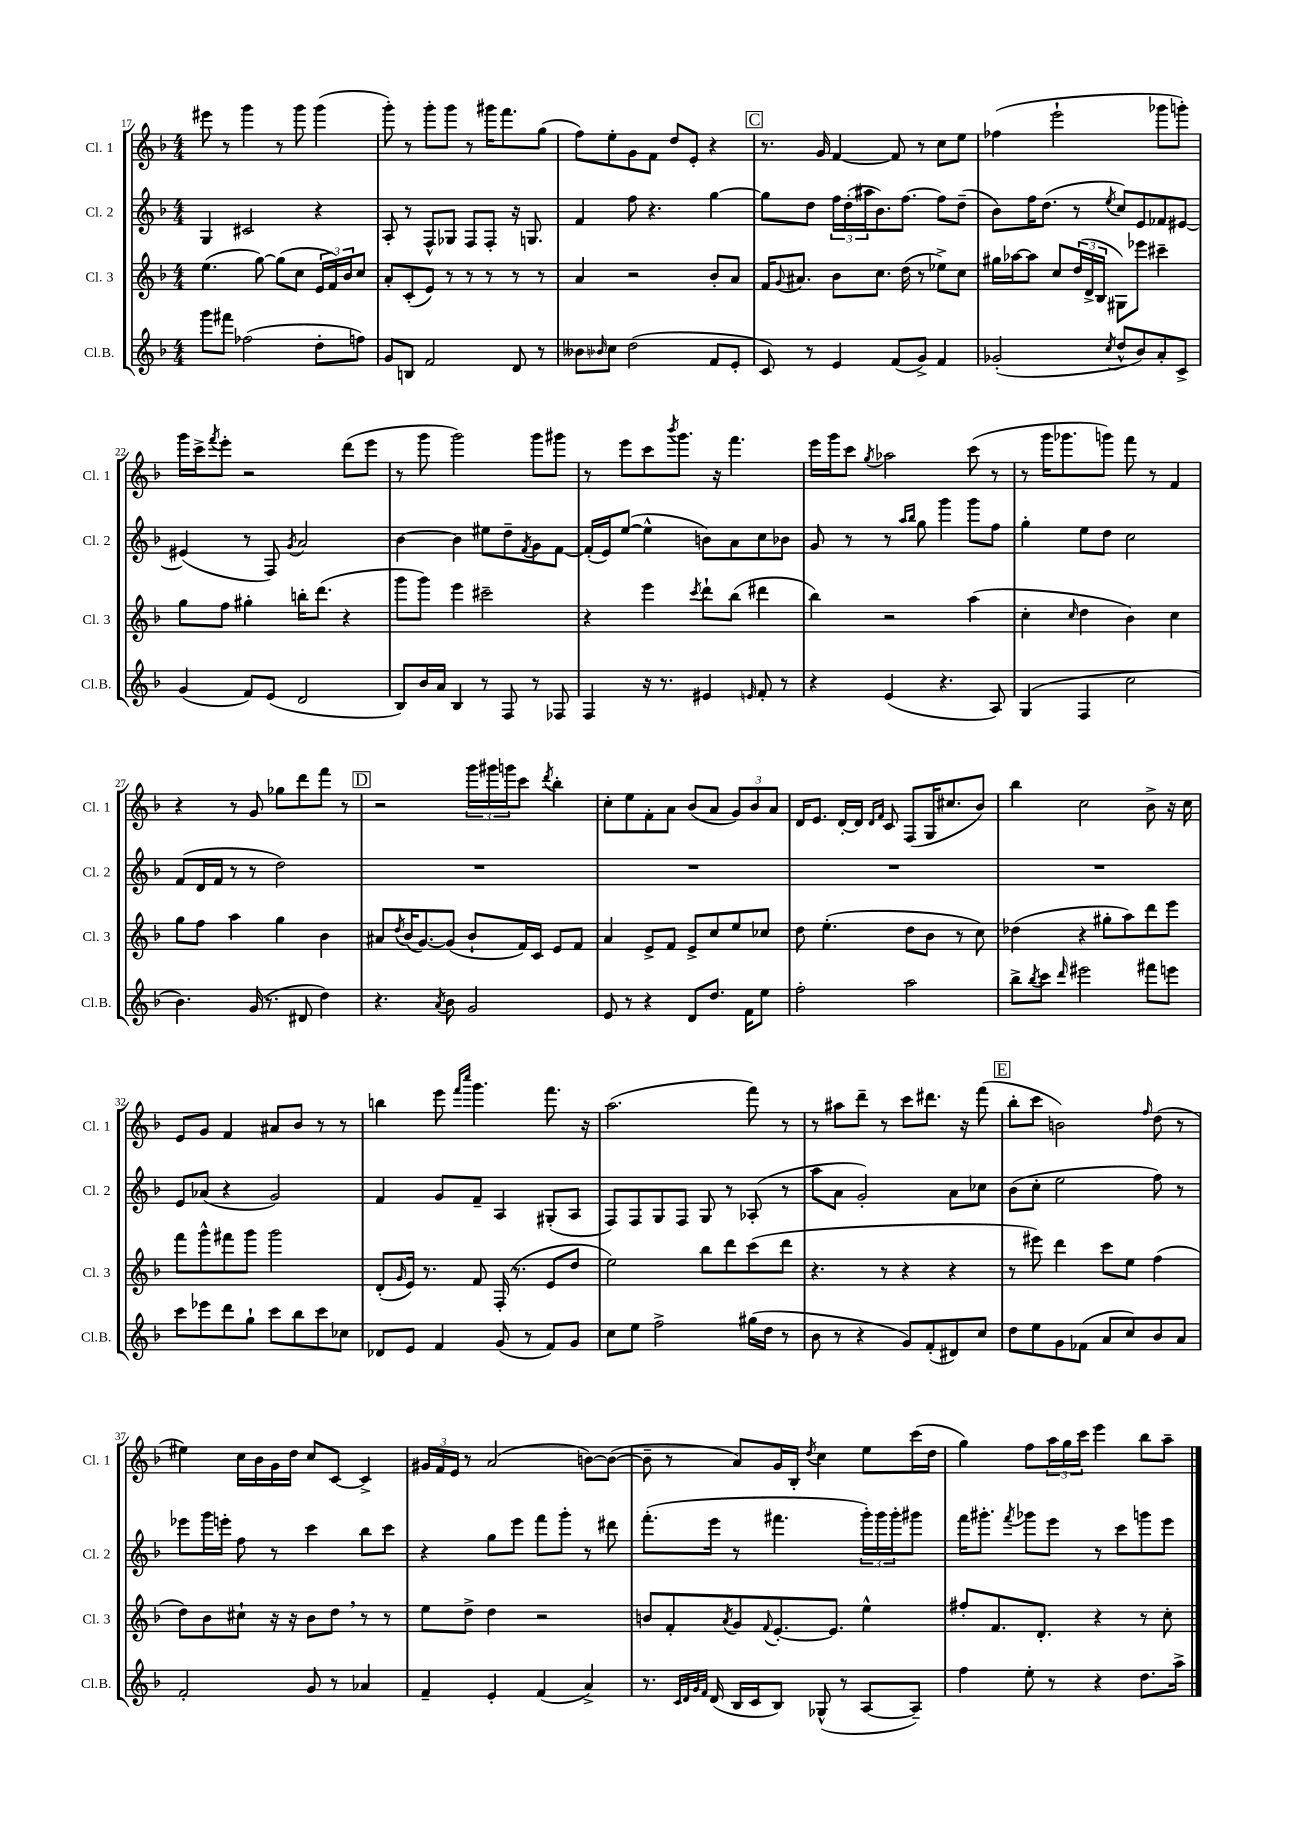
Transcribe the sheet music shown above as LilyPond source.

<<
\new StaffGroup <<
\new Staff = "s0" \with { instrumentName = "Cl. 1" shortInstrumentName = "Cl. 1" } {
    \clef treble \key f \major \numericTimeSignature \time 4/4
    eis'''8 r8 g'''4 r8 g'''8 g'''4( |
    g'''8-.) r8 g'''8-. g'''8 r8 gis'''16 f'''8. g''8( |
    f''8) e''8-. g'8 f'8 d''8 e'8-. r4 |
    \mark \markup { \box "C" } r8. g'16 f'4~ f'8 r8 c''8 e''8 |
    fes''4( e'''2-! ges'''8 g'''8-.) |
    g'''16 c'''16-> \acciaccatura { f'''8 } e'''8-. r2 d'''8( e'''8 |
    r8 g'''8 g'''2) g'''8 gis'''8 |
    r8 e'''8 c'''8 \acciaccatura { bes'''8 } g'''8. r16 f'''4. |
    e'''16 g'''16 c'''8 \acciaccatura { g''8 } aes''2 c'''8( r8 |
    r8 g'''16 ges'''8. g'''8) f'''8 r8 f'4 |
    r4 r8 g'8 ges''8 d'''8 f'''8 r8 |
    \mark \markup { \box "D" } r2 \tuplet 3/2 { g'''16 gis'''16 g'''16 } c'''8 \acciaccatura { d'''8 } bes''4-. |
    c''8-. e''8 f'8-. a'8 bes'8( a'8 \tuplet 3/2 { g'8) bes'8 a'8 } |
    d'16 e'8. d'16~-. d'16 \grace { d'16 f'16 } c'8 f8( g16 cis''8. bes'8) |
    bes''4 c''2 bes'8-> r16 c''16 |
    e'8 g'8 f'4 ais'8 bes'8 r8 r8 |
    b''4 e'''8 \grace { f'''16 c''''16 } g'''4. f'''8. r16 |
    a''2.( f'''8) r8 |
    r8 ais''8 d'''8-- r8 c'''8 dis'''8. r16 f'''8( |
    \mark \markup { \box "E" } bes''8-. c'''8 b'2) \grace { f''16 } d''8( r8 |
    eis''4) c''16 bes'16 g'16 d''16 c''8 c'8~ c'4-> |
    \tuplet 3/2 { gis'16 f'16 e'16 } r8 a'2( b'8~) b'8~( |
    b'8-- r8 a'8) g'16 bes16-. \acciaccatura { d''8 } c''4 e''8 c'''16( d''16 |
    g''4) f''8 \tuplet 3/2 { a''16 g''16 c'''16 } e'''4 bes''8 a''8-- \bar "|." |
}
\new Staff = "s1" \with { instrumentName = "Cl. 2" shortInstrumentName = "Cl. 2" } {
    \clef treble \key f \major \numericTimeSignature \time 4/4
    g4 cis'2 r4 |
    a8-. r8 f8-^ ges8 f8 f8-. r16 g8. |
    f'4 f''8 r4. g''4~ |
    \mark \markup { \box "C" } g''8 d''8 \tuplet 3/2 { f''16 d''16-.( ais''16 } bes'8.) f''8.~ f''8 d''8--( |
    bes'8) f''16 d''8.( r8 \acciaccatura { e''8 } c''8) e'8 fes'8 eis'8~ |
    eis'4( r8 f8) \acciaccatura { g'8 } a'2 |
    bes'4~ bes'4 eis''8 d''8-- \acciaccatura { f'8 } g'8 f'8~ |
    f'16-.( e'16) e''8~( e''4-^ b'8) a'8 c''8 bes'8 |
    g'8 r8 r8 \grace { a''16 bes''16 } g''8 g'''4 g'''8 f''8 |
    g''4-. e''8 d''8 c''2 |
    f'8( d'16 f'16 r8 r8 d''2) |
    \mark \markup { \box "D" } R1 |
    R1 |
    R1 |
    R1 |
    e'8 aes'8( r4 g'2) |
    f'4 g'8 f'8-- a4 gis8-.( a8 |
    f8) f8 g8 f8 g8 r8 aes8-.( r8 |
    a''8 a'8 g'2-.) a'8 ces''8 |
    \mark \markup { \box "E" } bes'8( c''8-. e''2 f''8) r8 |
    ees'''8 g'''16 e'''16-. f''8 r8 c'''4 bes''8 c'''8 |
    r4 g''8 e'''8 f'''8 g'''8-. r8 dis'''8 |
    f'''8.-.( e'''16 r8 fis'''4. \tuplet 3/2 { g'''16-.) g'''16 g'''16-. } gis'''8 |
    f'''16 gis'''8.-. \acciaccatura { f'''8 } ges'''8 e'''8 r8 c'''8 g'''8 e'''8 \bar "|." |
}
\new Staff = "s2" \with { instrumentName = "Cl. 3" shortInstrumentName = "Cl. 3" } {
    \clef treble \key f \major \numericTimeSignature \time 4/4
    e''4.( g''8~) g''8( c''8 \tuplet 3/2 { e'16 f'16) bes'16 } c''8 |
    a'8-. c'8-.( e'8) r8 r8 r8 r8 r8 |
    a'4 r2 bes'8-. a'8 |
    \mark \markup { \box "C" } f'16 \appoggiatura { g'8 } ais'8. bes'8 c''8. d''16( r8 ees''8->) c''8 |
    gis''16 aes''16~ aes''8 c''8 \tuplet 3/2 { d''16( d'16-> bes16 } gis8) ees'''8 cis'''4-- |
    g''8 f''8 gis''4-. b''16-. d'''8.( r4 |
    g'''8 g'''8) e'''4 cis'''2-- |
    r4 e'''4 \acciaccatura { c'''8 } d'''8-! bes''8( dis'''4 |
    bes''4) r2 a''4( |
    c''4-. \grace { c''16 } d''4 bes'4) c''4 |
    g''8 f''8 a''4 g''4 bes'4 |
    \mark \markup { \box "D" } ais'8 \acciaccatura { d''8 } bes'16( g'8.~) g'8( bes'8-! f'16) c'16 e'8 f'8 |
    a'4 e'8-> f'8 e'8-> c''8 e''8 ces''8 |
    d''8 e''4.-.( d''8 bes'8 r8 c''8) |
    des''4( r4 gis''8-. a''8) d'''8 e'''8 |
    f'''8 g'''8-^ fis'''8 g'''8 g'''2 |
    d'8-.( \grace { g'16 } e'16) r8. f'8 f16-.( r8. e'8 d''8 |
    e''2) bes''8 d'''8 c'''8( d'''8 |
    r4. r8 r4 r4 |
    \mark \markup { \box "E" } r8 eis'''8) d'''4 c'''8 e''8 f''4( |
    d''8) bes'8 cis''8-! r16 r16 bes'8 d''8 \breathe r8 r8 |
    e''8 d''8-> d''4 r2 |
    b'8 f'8-. \acciaccatura { a'8 } g'8 \appoggiatura { f'8 } e'8.~-. e'8. e''4-^ |
    fis''8-. f'8. d'8.-. r4 r8 c''8-. \bar "|." |
}
\new Staff = "s3" \with { instrumentName = "Cl.B." shortInstrumentName = "Cl.B." } {
    \clef treble \key f \major \numericTimeSignature \time 4/4
    g'''8 fis'''8 fes''2( d''8-. f''8) |
    g'8 b8 f'2 d'8 r8 |
    beses'8 \grace { bes'16 } c''8 d''2( f'8 e'8-. |
    \mark \markup { \box "C" } c'8) r8 e'4 f'8( g'8->) f'4 |
    ges'2-.( \acciaccatura { c''8 } d''8-^ bes'8) a'8-. c'8-> |
    g'4( f'8) e'8( d'2 |
    bes8) bes'16 a'16 bes4 r8 f8 r8 fes8 |
    f4 r16 r8. eis'4 \grace { e'16 } f'8-. r8 |
    r4 e'4( r4. a8) |
    g4( f4 c''2 |
    bes'4.) g'16( r8. dis'8 d''4) |
    \mark \markup { \box "D" } r4. \acciaccatura { a'8 } bes'8 g'2 |
    e'8 r8 r4 d'8 d''8. f'16 e''8 |
    f''2-. a''2 |
    bes''8-> \acciaccatura { bes''8 } c'''8 \grace { d'''16 } eis'''2 fis'''8 e'''8 |
    c'''8 ees'''8 d'''8 g''8-! c'''8 bes''8 c'''8 ces''8 |
    des'8 e'8 f'4 g'8( r8 f'8) g'8 |
    c''8 e''8 f''2-> gis''16( d''16 r8 |
    bes'8 r8 r4 g'8) f'8-.( dis'8) c''8 |
    \mark \markup { \box "E" } d''8 e''8 g'8 fes'8( a'8 c''8) bes'8 a'8 |
    f'2-. g'8 r8 aes'4 |
    f'4-- e'4-. f'4( a'4->) |
    r8. \grace { c'32 d'32 g'32 f'32 } d'16( bes16 c'16 bes8) ges8-^( r8 a8~ a8--) |
    f''4 e''8-. r8 r4 d''8. a''16-> \bar "|." |
}
>>
>>
\layout { \context { \Score currentBarNumber = #17 } }
